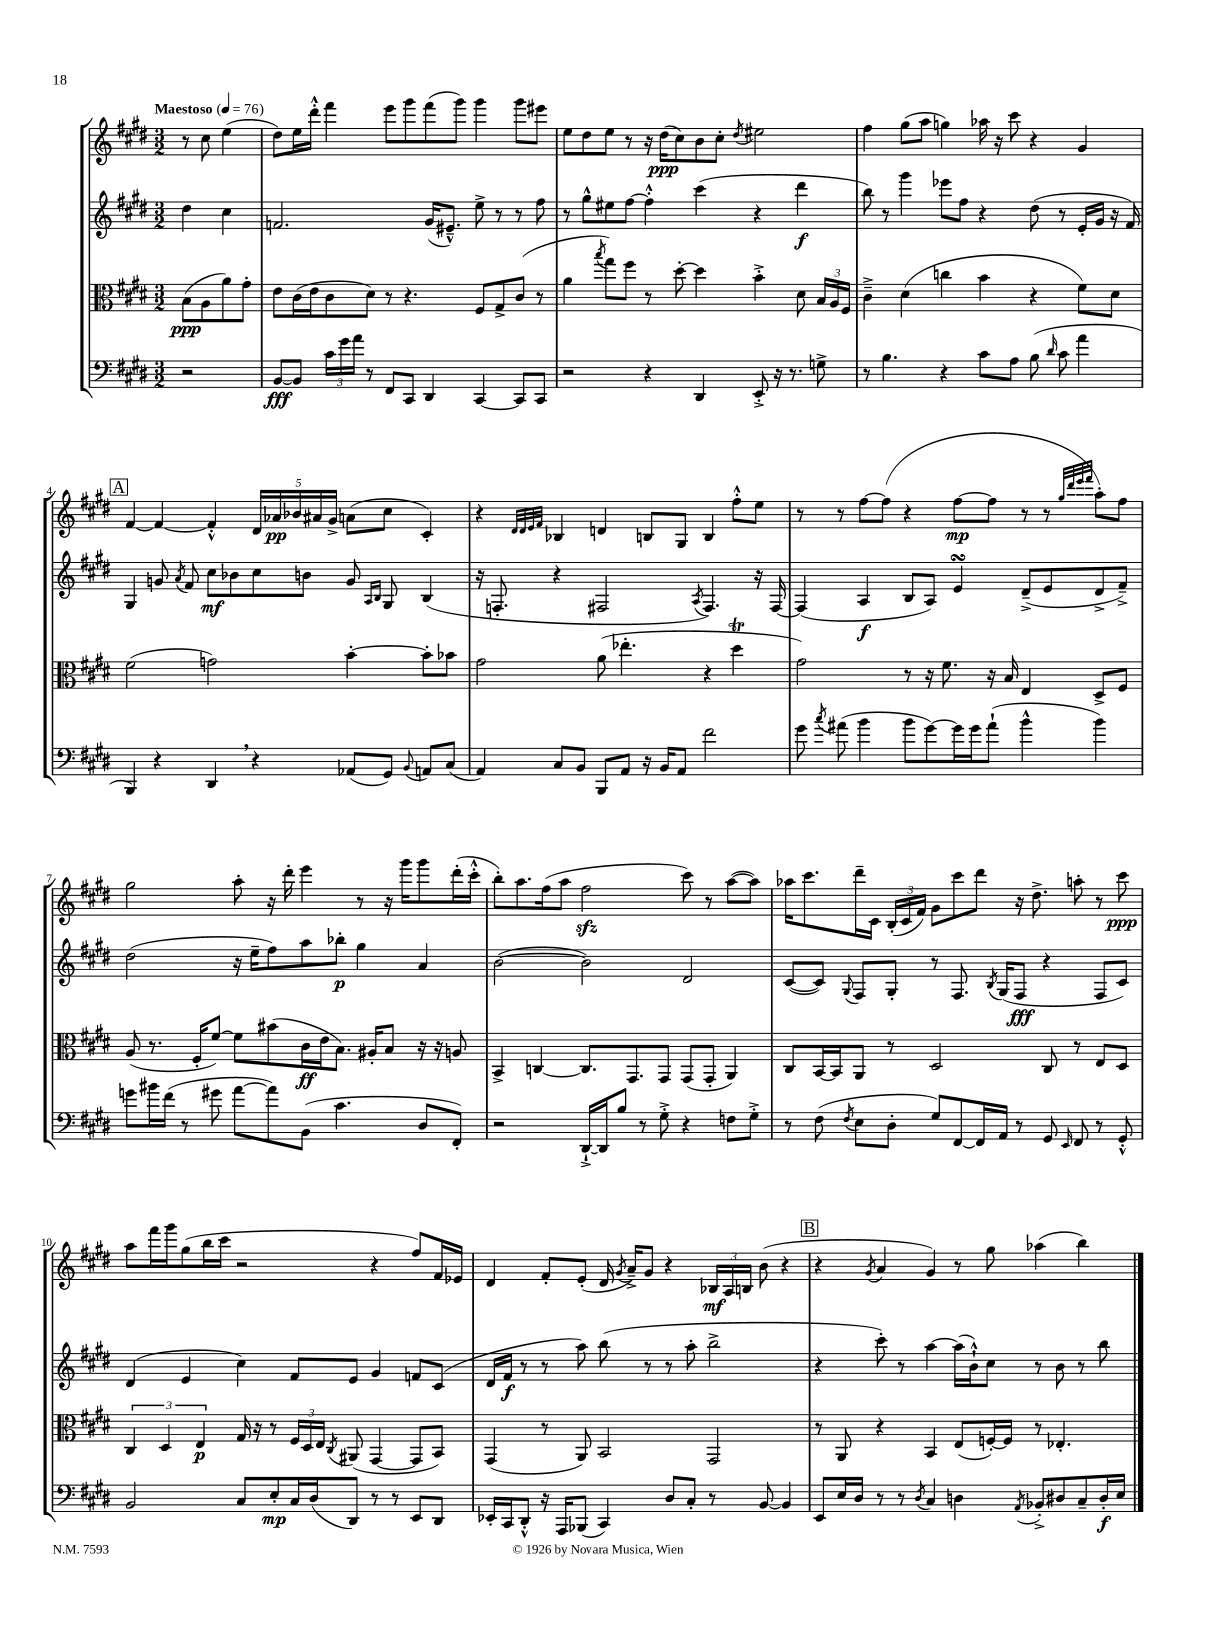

**kern	**dynam	**kern	**dynam	**kern	**dynam	**kern	**dynam
*part4	*part4	*part3	*part3	*part2	*part2	*part1	*part1
*staff4	*staff4	*staff3	*staff3	*staff2	*staff2	*staff1	*staff1
*clefF4	*	*clefC3	*	*clefG2	*	*clefG2	*
*k[f#c#g#d#]	*	*k[f#c#g#d#]	*	*k[f#c#g#d#]	*	*k[f#c#g#d#]	*
*M3/2	*	*M3/2	*	*M3/2	*	*M3/2	*
*MM76	*	*MM76	*	*MM76	*	*MM76	*
=	=	=	=	=	=	=	=
!	!	!	!	!	!	!LO:TX:a:B:t=Maestoso	!
2r	.	(8B\L	ppp	4dd#\	.	8r	.
.	.	8A\	.	.	.	8cc#\	.
.	.	8a\)	.	4cc#\	.	(4ee\	.
.	.	8g#'\J	.	.	.	.	.
=1	=1	=1	=1	=1	=1	=1	=1
[8BB/L	fff	8e\L	.	2.fn/	.	8dd#\L)	.
8BB/J]	.	(16c#\L	.	.	.	16ee\L	.
.	.	16e\J	.	.	.	16ddd#'^^\JJ	.
24c#\LL	.	8c#\	.	.	.	4fff#\	.
24g#\	.	.	.	.	.	.	.
24a\JJ	.	.	.	.	.	.	.
8r	.	8d#\J)	.	.	.	.	.
8FF#/L	.	8r	.	.	.	8eee\L	.
8CC#/J	.	4.r	.	.	.	8ggg#\	.
4DD#/	.	.	.	(16g#/KL	.	(8fff#\	.
.	.	.	.	8.e#X~^^/J)	.	.	.
.	.	.	.	.	.	8ggg#\J)	.
[4CC#/	.	8F#/L	.	8ee^\	.	4ggg#\	.
.	.	8G#^/	.	8r	.	.	.
8CC#/L]	.	(8c#/J	.	8r	.	8ggg#\L	.
8CC#/J	.	8r	.	8ff#\	.	8eee#X\J	.
=2	=2	=2	=2	=2	=2	=2	=2
2r	.	4a\	.	8r	.	8ee\L	.
.	.	.	.	8gg#^^\L	.	8dd#\	.
.	.	8qbb/	.	.	.	.	.
.	.	8gg#\L)	.	8ee#X\	.	8ee\J	.
.	.	8ff#\J	.	[8ff#\J	.	8r	.
4r	.	8r	.	4ff#'^^\]	.	16r	.
.	.	.	.	.	.	(16dd#\KL	ppp
.	.	[8dd#'\	.	.	.	8cc#\)	.
4DD#/	.	4dd#\]	.	(4ccc#\	.	8b\	.
.	.	.	.	.	.	8cc#'\J	.
.	.	.	.	.	.	8qdd#/	.
8EE'^/	.	4b'^\	.	4r	.	2ee#X\	.
16r	.	.	.	.	.	.	.
8.r	.	.	.	.	.	.	.
.	.	8d#\	.	4ddd#\	f	.	.
8Gn^\	.	24B/LL	.	.	.	.	.
.	.	24A/	.	.	.	.	.
.	.	24F#/JJ	.	.	.	.	.
=3	=3	=3	=3	=3	=3	=3	=3
8r	.	4c#~^\	.	8bb\)	.	4ff#\	.
4.B\	.	.	.	8r	.	.	.
.	.	(4d#\	.	4ggg#\	.	(8gg#\L	.
.	.	.	.	.	.	8aa\J	.
4r	.	4ccn\	.	8eee-X\L	.	4ggn\)	.
.	.	.	.	8ff#\J	.	.	.
8c#\L	.	4b\	.	4r	.	16aa-X\	.
.	.	.	.	.	.	16r	.
8A\J	.	.	.	.	.	8ccc#\	.
(8B\	.	4r	.	(8dd#\	.	4r	.
16qqd#/	.	.	.	.	.	.	.
8c#\	.	.	.	8r	.	.	.
4a\	.	8f#\L)	.	16e'/LL	.	4g#/	.
.	.	.	.	16g#/JJ	.	.	.
.	.	8d#\J	.	16r	.	.	.
.	.	.	.	16f#/)	.	.	.
!!LO:LB:g=z
!!LO:REH:place=s1:t=A
=4	=4	=4	=4	=4	=4	=4	=4
4BBB/)	.	(2f#\	.	4G#/	.	[4f#/	.
4r	.	.	.	8gn/	.	4f#/_	.
.	.	.	.	8qa/	.	.	.
.	.	.	.	8f#/	.	.	.
4DD#,/	.	2gn\)	.	8cc#\L	mf	4f#'^^/]	.
.	.	.	.	8b-X\	.	.	.
4r	.	.	.	8cc#\	.	20d#/LL	.
.	.	.	.	.	.	20a-X/	pp
.	.	.	.	.	.	20b-X/	.
.	.	.	.	8bn\J	.	.	.
.	.	.	.	.	.	20a#X/	.
.	.	.	.	.	.	20g#^/JJ	.
(8AA-X/L	.	[4b'\	.	8g/	.	(8an\L	.
.	.	.	.	16qqA/LL	.	.	.
.	.	.	.	16qqB/JJ	.	.	.
8GG#/J)	.	.	.	8G#/	.	8cc#\J	.
8qqBB/	.	.	.	.	.	.	.
8AAn/L	.	8b'\L]	.	(4B/	.	4c#'/)	.
(8C#/J	.	8b-X\J	.	.	.	.	.
=5	=5	=5	=5	=5	=5	=5	=5
4AA/)	.	2g#\	.	16r	.	4r	.
.	.	.	.	8.Fn'/	.	.	.
.	.	.	.	.	.	32qqd#/LLL	.
.	.	.	.	.	.	32qqd#/	.
.	.	.	.	.	.	32qqe/	.
.	.	.	.	.	.	32qqf#/JJJ	.
8C#/L	.	.	.	4r	.	4B-X/	.
8BB/J	.	.	.	.	.	.	.
8BBB/L	.	(8a\	.	2F#X/	.	4dn/	.
8AA/J	.	4.ee-X'\	.	.	.	.	.
16r	.	.	.	.	.	8Bn/L	.
16BB/KL	.	.	.	.	.	.	.
8AA/J	.	.	.	.	.	8G#/J	.
.	.	.	.	8qA/	.	.	.
2f#\	.	4r	.	4.F#/)	.	4B/	.
.	.	4dd#t\	.	.	.	8ff#'^^\L	.
.	.	.	.	16r	.	8ee\J	.
.	.	.	.	[16F#/	.	.	.
=6	=6	=6	=6	=6	=6	=6	=6
8g#\	.	2g#\)	.	(4F#/]	.	8r	.
8qcc#/	.	.	.	.	.	.	.
(8a#X\	.	.	.	.	.	8r	.
4b\	.	.	.	4A/	f	[8ff#\L	.
.	.	.	.	.	.	(8ff#\J]	.
8b\L	.	8r	.	8B/L	.	4r	.
[8g#\)	.	16r	.	8A/J)	.	.	.
.	.	8.f#\	.	.	.	.	.
16g#\L]	.	.	.	4esSSs/	.	[8ff#\L	mp
16g#\J	.	.	.	.	.	.	.
(8a#`\J	.	16r	.	.	.	8ff#\J]	.
.	.	16B/	.	.	.	.	.
4b^^\	.	4E/	.	(8d#~^/L	.	8r	.
.	.	.	.	8e/	.	8r	.
.	.	.	.	.	.	32qqgg#/LLL	.
.	.	.	.	.	.	32qqddd#/	.
.	.	.	.	.	.	32qqeee/	.
.	.	.	.	.	.	32qqfff#/JJJ	.
4b\)	.	8D#^/L	.	8d#^/	.	8aa'\L)	.
.	.	8F#/J	.	8f#~^/J)	.	8ff#\J	.
!!LO:LB:g=z
=7	=7	=7	=7	=7	=7	=7	=7
8gn\L	.	(8A/	.	(2dd#\	.	2gg#\	.
16b#X\L	.	8.r	.	.	.	.	.
(16f#\JJ	.	.	.	.	.	.	.
8r	.	.	.	.	.	.	.
.	.	16F#'/KL	.	.	.	.	.
8g#X\	.	[8f#/J)	.	.	.	.	.
[8a\L	.	8f#\L]	.	16r	.	8aa'\	.
.	.	.	.	16ee~\KL	.	.	.
8a\])	.	(8b#X\	.	8ff#\)	.	16r	.
.	.	.	.	.	.	16ddd#'\	.
(8BB\J	.	16c#\L	ff	8aa\	.	4eee\	.
.	.	16e\J	.	.	.	.	.
4.c#\	.	8.B\J)	.	8bb-X'\J	p	.	.
.	.	.	.	4gg#\	.	8r	.
.	.	16A#X'/KL	.	.	.	.	.
.	.	8B/J	.	.	.	16r	.
.	.	.	.	.	.	16ggg#\KL	.
8D#/L	.	16r	.	4a/	.	8ggg#\	.
.	.	16r	.	.	.	.	.
8FF#'/J)	.	8An/	.	.	.	(16ddd#'\L	.
.	.	.	.	.	.	16ccc#'^^\JJ	.
=8	=8	=8	=8	=8	=8	=8	=8
2r	.	4BB^/	.	([2b\	.	8bb'\L)	.
.	.	.	.	.	.	8.aa\	.
.	.	[4Cn/	.	.	.	.	.
.	.	.	.	.	.	(16ff#\k	.
.	.	.	.	.	.	8aa\J	.
[16DD#`^/LL	.	8.C/L]	.	2b\])	.	2ff#zz\	.
16DD#/J]	.	.	.	.	.	.	.
8B/J	.	.	.	.	.	.	.
.	.	8.GG#/	.	.	.	.	.
8r	.	.	.	.	.	.	.
8G#'^\	.	8GG#/J	.	.	.	.	.
4r	.	(8GG#/L	.	2d#/	.	8ccc#\)	.
.	.	8GG#'/J	.	.	.	8r	.
8Fn\L	.	4AA/)	.	.	.	([8aa\L	.
8G#'^\J	.	.	.	.	.	8aa\J])	.
=9	=9	=9	=9	=9	=9	=9	=9
8r	.	8C#/L	.	([8c#/L	.	16aa-X\KL	.
.	.	.	.	.	.	8.ccc#\	.
(8F#\	.	[16BB/L	.	8c#/J])	.	.	.
.	.	16BB/J]	.	.	.	.	.
8qF#/	.	.	.	8qqG#/	.	.	.
8E\L	.	8AA/J	.	8F#/L	.	16ddd#~\L	.
.	.	.	.	.	.	16c#\JJ	.
8D#'\J	.	8r	.	8G#'/J	.	(24B'/LL	.
.	.	.	.	.	.	24c#/	.
.	.	.	.	.	.	24f#/JJ)	.
8G#/L)	.	2D#/	.	8r	.	8g#\L	.
[8FF#/	.	.	.	8.F#/	.	8ccc#\	.
16FF#/L]	.	.	.	.	.	8ddd#\J	.
.	.	.	.	8qB/	.	.	.
16AA/JJ	.	.	.	(16G#/KL	.	.	.
8r	.	.	.	8F#/J	fff	16r	.
.	.	.	.	.	.	8.dd#^\	.
8GG#/	.	8C#/	.	4r	.	.	.
16qqEE/	.	.	.	.	.	.	.
8FF#/	.	8r	.	.	.	8aan'\	.
8r	.	8E/L	.	8F#/L	.	8r	.
8GG#'^^/	.	8D#/J	.	8c#/J)	.	8ccc#\	ppp
!!LO:LB:g=z
=10	=10	=10	=10	=10	=10	=10	=10
2BB/	.	6C#/	.	(4d#/	.	8aa\L	.
.	.	.	.	.	.	16fff#\L	.
.	.	6D#/	.	.	.	.	.
.	.	.	.	.	.	16ggg#\J	.
.	.	.	.	4e/	.	(8gg#\	.
.	.	6E/	p	.	.	.	.
.	.	.	.	.	.	16bb\L	.
.	.	.	.	.	.	16ccc#\JJ	.
8C#/L	.	16G#/	.	4cc#\)	.	2r	.
.	.	16r	.	.	.	.	.
8E'/	mp	8r	.	.	.	.	.
16C#/L	.	24F#/LL	.	8f#/L	.	.	.
.	.	24D#/	.	.	.	.	.
(16D#/J	.	.	.	.	.	.	.
.	.	24E/JJ	.	.	.	.	.
.	.	8qC#/	.	.	.	.	.
8DD#/J)	.	(8AA#X/	.	8e/J	.	.	.
8r	.	[4GG#/	.	4g#/	.	4r	.
8r	.	.	.	.	.	.	.
8EE/L	.	8GG#/L]	.	8fn/L	.	8ff#/L)	.
8DD#/J	.	8BB/J)	.	(8c#/J	.	16f#/L	.
.	.	.	.	.	.	16e-X/JJ	.
=11	=11	=11	=11	=11	=11	=11	=11
16EE-X'/LL	.	(4GG#/	.	16d#/LL	.	4d#/	.
16CC#/J	.	.	.	16f#/JJ	f	.	.
8DD#'^^/J	.	.	.	8r	.	.	.
16r	.	8r	.	8r	.	8f#'/L	.
16AAA/KL	.	.	.	.	.	.	.
(8BBB-X/J	.	8AA/)	.	8aa\)	.	(8e'/J	.
4CC#/)	.	2BB/	.	(8bb\	.	16d#/	.
.	.	.	.	.	.	8qg#/	.
.	.	.	.	.	.	16a~^/KL)	.
.	.	.	.	8r	.	8g#/J	.
8D#/L	.	.	.	8r	.	4r	.
8C#'/J	.	.	.	8aa'\	.	.	.
8r	.	2GG#/	.	2bb^\	.	24B-X/LL	mf
.	.	.	.	.	.	24A/	.
.	.	.	.	.	.	24Bn/JJ	.
[8BB/	.	.	.	.	.	(8b\	.
4BB/]	.	.	.	.	.	4r	.
!!LO:REH:place=s1:t=B
=12	=12	=12	=12	=12	=12	=12	=12
8EE/L	.	8r	.	4r	.	4r	.
16E/L	.	8AA/	.	.	.	.	.
16D#/JJ	.	.	.	.	.	.	.
.	.	.	.	.	.	8qg#/	.
8r	.	4r	.	8ccc#'\)	.	4a/	.
8r	.	.	.	8r	.	.	.
8qD#/	.	.	.	.	.	.	.
4C#/	.	4BB/	.	[4aa\	.	4g#/)	.
4Dn\	.	(8E/L	.	(16aa\LL]	.	8r	.
.	.	.	.	16b`^^\J)	.	.	.
.	.	[16Fn'/L)	.	8cc#\J	.	8gg#\	.
.	.	16F/JJ]	.	.	.	.	.
8qAA/	.	.	.	.	.	.	.
8BB-X'^/L	.	8r	.	8r	.	(4aa-X\	.
8D#X/	.	4.E-X'/	.	8b\	.	.	.
8C#~/	.	.	.	8r	.	4bb\)	.
16D#'/L	f	.	.	8bb\	.	.	.
16E/JJ	.	.	.	.	.	.	.
==	==	==	==	==	==	==	==
*-	*-	*-	*-	*-	*-	*-	*-
